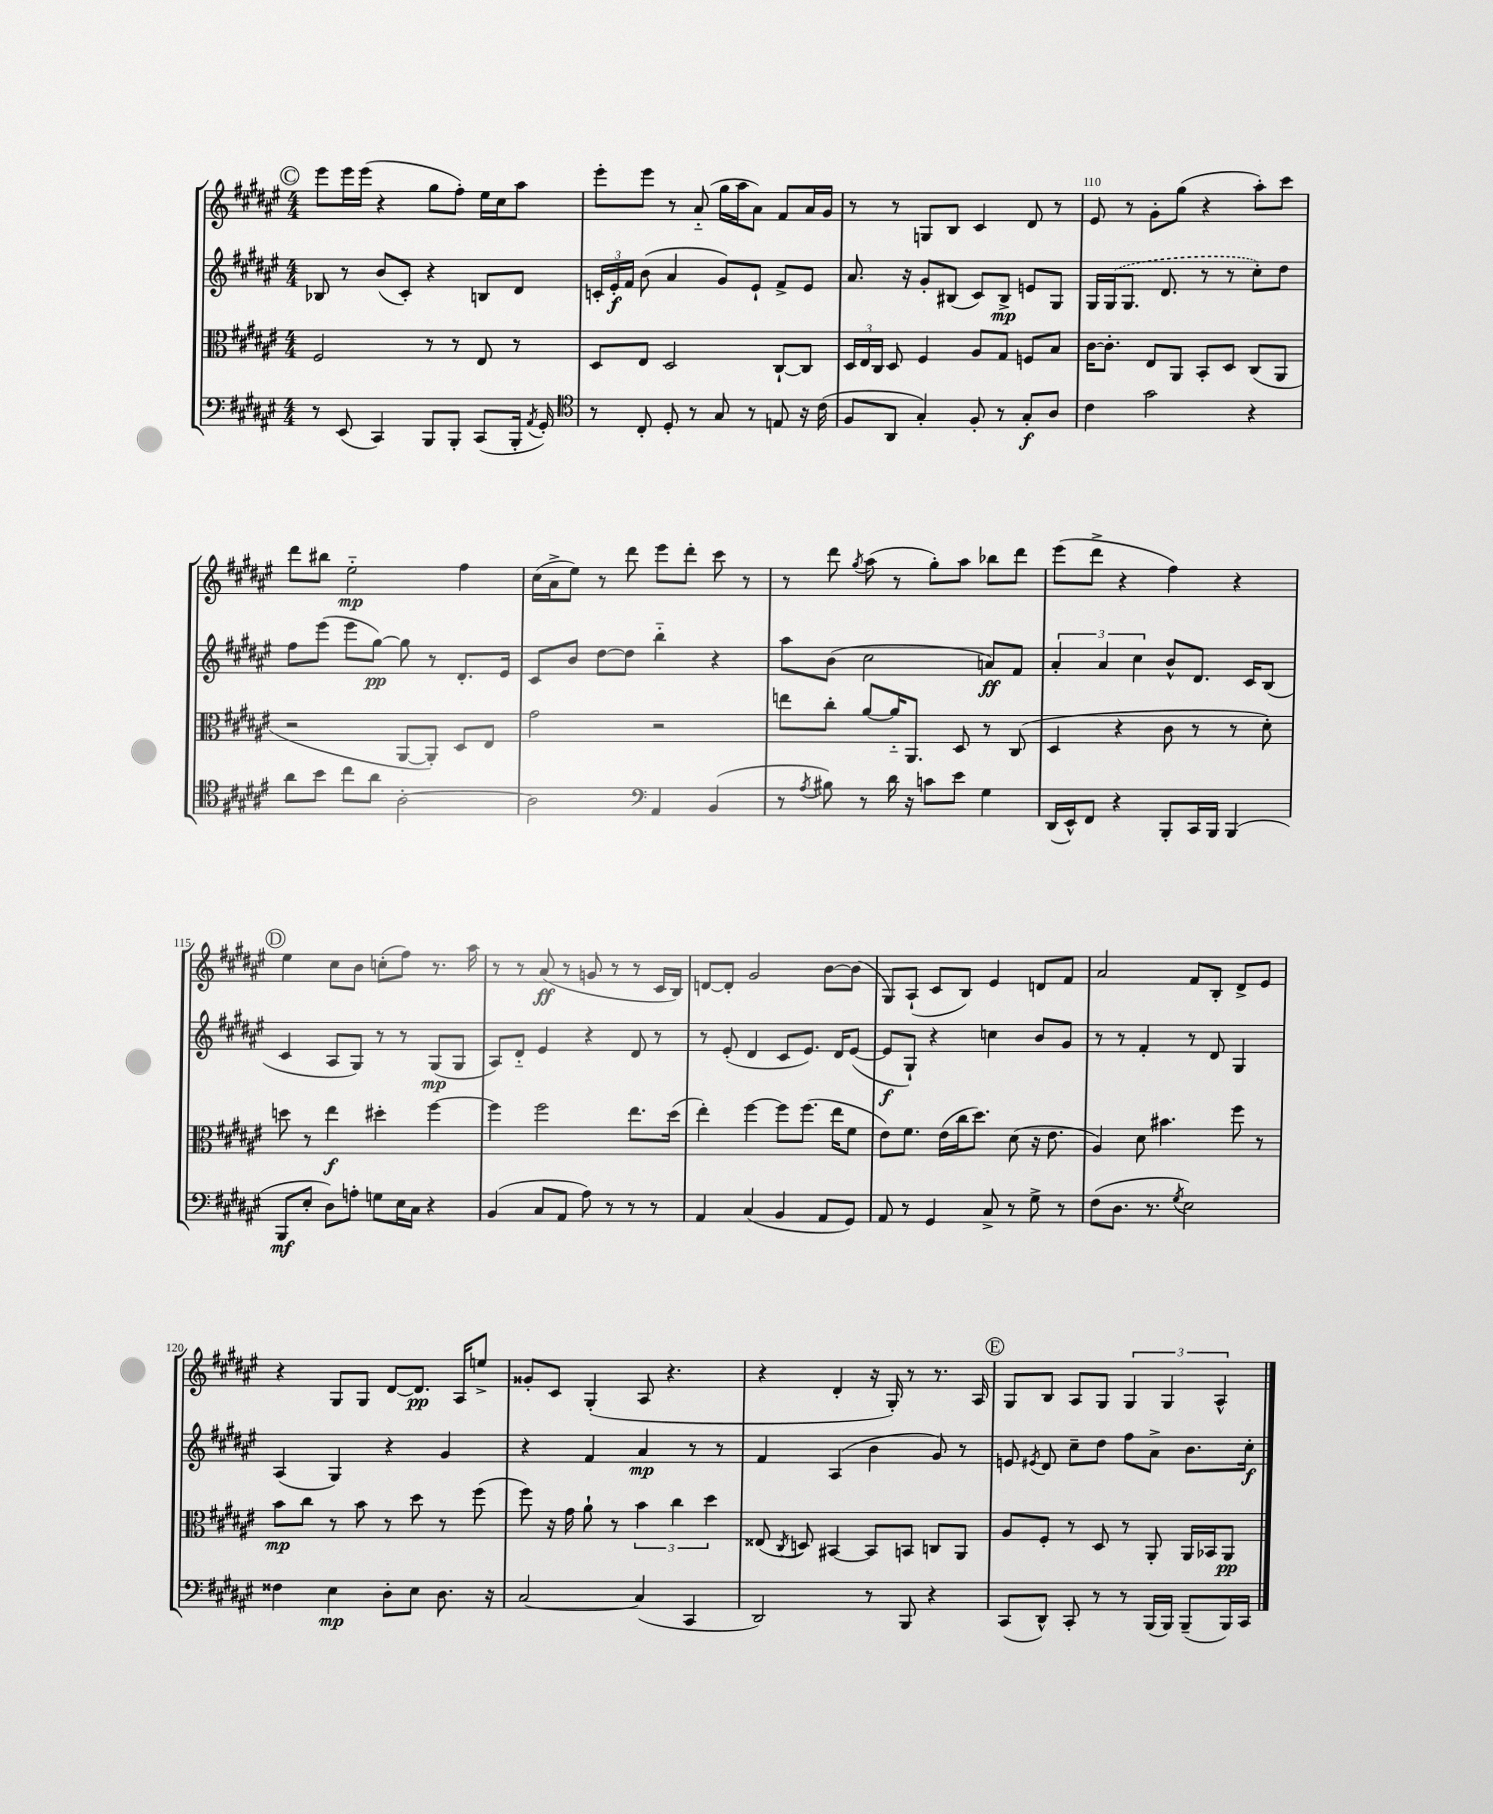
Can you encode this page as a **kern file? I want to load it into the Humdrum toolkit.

**kern	**kern	**kern	**kern
*staff4	*staff3	*staff2	*staff1
*clefF4	*clefC3	*clefG2	*clefG2
*k[f#c#g#d#a#e#]	*k[f#c#g#d#a#e#]	*k[f#c#g#d#a#e#]	*k[f#c#g#d#a#e#]
*M4/4	*M4/4	*M4/4	*M4/4
8r	2F#	8B-	8eee#
(8EE#	.	8r	16eee#
.	.	.	(16eee#
4CC#)	.	(8b	4r
.	.	8c#')	.
8BBB	8r	4r	8gg#
8BBB'	8r	.	8ff#')
(8CC#	8E#	8B	16ee#
.	.	.	16cc#
16BBB'	8r	8d#	8aa#
8qAA#	.	.	.
16GG#')	.	.	.
=	=	=	=
*clefC4	*	*	*
8r	8D#	24c'	8eee#'
.	.	24e#'	.
.	.	24f#	.
8C#'	8E#	(8b	8eee#
8D#'	2D#	4a#	8r
8r	.	.	(8a#'~
8G#	.	8g#)	16gg#
.	.	.	16aa#
8r	.	8e#`	8a#)
8E	[8C#`	8f#^	8f#
16r	8C#]	8e#	16a#
(16c#	.	.	16g#
=	=	=	=
8F#	24D#	8.a#	8r
.	24E#	.	.
.	24C#	.	.
8AA#	8D#	.	8r
.	.	16r	.
4G#')	4F#	8g#'	8G
.	.	(8B#	8B
8F#'	8A#	8c#)	4c#
8r	8G#	8B#^	.
8G#'	8F	8e	8d#
8A#	8B	8G#	8r
=	=	=	=
4c#	[16c#	16G#	8e#
.	8.c#']	(16G#	.
.	.	8.G#	8r
2g#	8E#	.	8g#'
.	.	8.d#	.
.	8AA#	.	(8gg#
.	8BB'	8r	4r
.	8D#	8r	.
4r	(8C#	8cc#')	8aa#')
.	8AA#	8dd#	8ccc#
=	=	=	=
8a#	2r	8ff#	8ddd#
8b	.	(8eee#	8bb#
8cc#	.	8eee#	2ee#'~
8a#	.	[8gg#)	.
[2A#'	[8AA#	8gg#]	.
.	8AA#'])	8r	.
.	8D#	8.d#'	4ff#
.	8E#	.	.
.	.	16e#	.
=	=	=	=
2A#]	2g#	8c#	(16cc#
.	.	.	16a#^
.	.	8b	8ee#)
.	.	[8dd#	8r
.	.	8dd#]	8ddd#
*clefF4	*	*	*
4AA#	2r	4bb'~	8eee#
.	.	.	8ddd#'
(4BB	.	4r	8ccc#
.	.	.	8r
=	=	=	=
8r	8ee	8aa#	8r
8qA#	.	.	.
8B#)	8cc#'	(8b	8ddd#
.	.	.	8qgg#
8r	[8a#	2cc#	(8aa#
16d#	16a#'~]	.	8r
16r	8.AA#	.	.
8c	.	.	8gg#')
8e#	8D#	.	8aa#
4G#	8r	8a)	8bb-
.	(8C#	8f#	8ddd#
=	=	=	=
(16DD#	4D#	6a#'	(8eee#
16EE#^^)	.	.	.
8FF#	.	.	8ddd#^
.	.	6a#	.
4r	4r	.	4r
.	.	6cc#	.
8BBB'	8c#	8b^^	4ff#)
16CC#	8r	8.d#	.
16BBB	.	.	.
(4BBB	8r	.	4r
.	.	16c#	.
.	8d#')	(8B	.
=	=	=	=
8BBB	8dd	4c#	4ee#
8E#'	8r	.	.
8D#)	4ee#	8A#	8cc#
8A'	.	8G#)	8b
8G	4dd#'	8r	(8cc'
16E#	.	8r	8ff#)
16C#	.	.	.
4r	[4ff#	(8G#	8.r
.	.	8G#	.
.	.	.	16aa#
=	=	=	=
(4BB	4ff#]	8A#)	8r
.	.	8d#'~	8r
8C#	2ff#	4e#	(8a#
8AA#	.	.	8r
8A#)	.	4r	8g
8r	.	.	8r
8r	8.ee#	8d#	8r
8r	.	8r	16c#
.	(16dd#	.	16B)
=	=	=	=
4AA#	4ee#')	8r	[8d
.	.	(8e#'	8d']
(4C#	[4ff#	4d#	2g#
4BB	8ff#]	8c#	.
.	(8.ff#	8.e#)	.
8AA#	.	.	[8b
.	16ee#	16d#	.
8GG#)	8f#	([8e#	(8b]
=	=	=	=
8AA#	8e#)	8e#]	8G#)
8r	8.f#	8G#`)	(8A#`
4GG#	.	4r	8c#
.	(16e#	.	.
.	16cc#	.	8B)
.	8.dd#)	.	.
8C#^	.	4cc	4e#
8r	(8d#	.	.
8G#^	16r	8b	8d
.	8.e#	.	.
8r	.	8g#	8f#
=	=	=	=
(8F#	4A#)	8r	2a#
8.D#	.	8r	.
.	8d#	4f#'	.
8.r	.	.	.
.	4.b#	.	.
8qG#	.	.	.
2E#)	.	8r	8f#
.	.	8d#	8B'
.	8ff#	4G#	8d#^
.	8r	.	8e#
=	=	=	=
4F##	8b	(4A#	4r
.	8cc#	.	.
4E#	8r	4G#)	8G#
.	8b	.	8G#
8D#'	8r	4r	[8d#
8E#	8dd#	.	8.d#]
8.D#	8r	4g#	.
.	.	.	16A#
.	(8ff#	.	8ee^
16r	.	.	.
=	=	=	=
[2C#	8ff#)	4r	8g##'
.	16r	.	8c#
.	16g#	.	.
.	8a#`	4f#	(4G#'
.	8r	.	.
(4C#]	6b	4a#	8A#
.	.	.	4.r
.	6cc#	.	.
4CC#	.	8r	.
.	6dd#	.	.
.	.	8r	.
=	=	=	=
2DD#)	(8E##	4f#	4r
.	8qC#	.	.
.	8D)	.	.
.	[4BB#	(4A#	4d#'
8r	8BB#]	4b	16r
.	.	.	16G#')
8BBB	8BB	.	8r
4r	8C	8g#)	8.r
.	8AA#	8r	.
.	.	.	16A#
=	=	=	=
(8CC#	8A#	8e	8G#
.	.	8qe#	.
8DD#^^)	8F#'	8d#	8B
8CC#'	8r	8cc#~	8A#
8r	8D#	8dd#	8G#
8r	8r	8ff#	6G#
(16BBB	8AA#'	8a#^	.
.	.	.	6G#
16BBB)	.	.	.
(8BBB~	16AA#	8.b	.
.	16BB-	.	.
.	.	.	6A#^^
16BBB)	8AA#	.	.
16CC#	.	16cc#'	.
==	==	==	==
*-	*-	*-	*-
